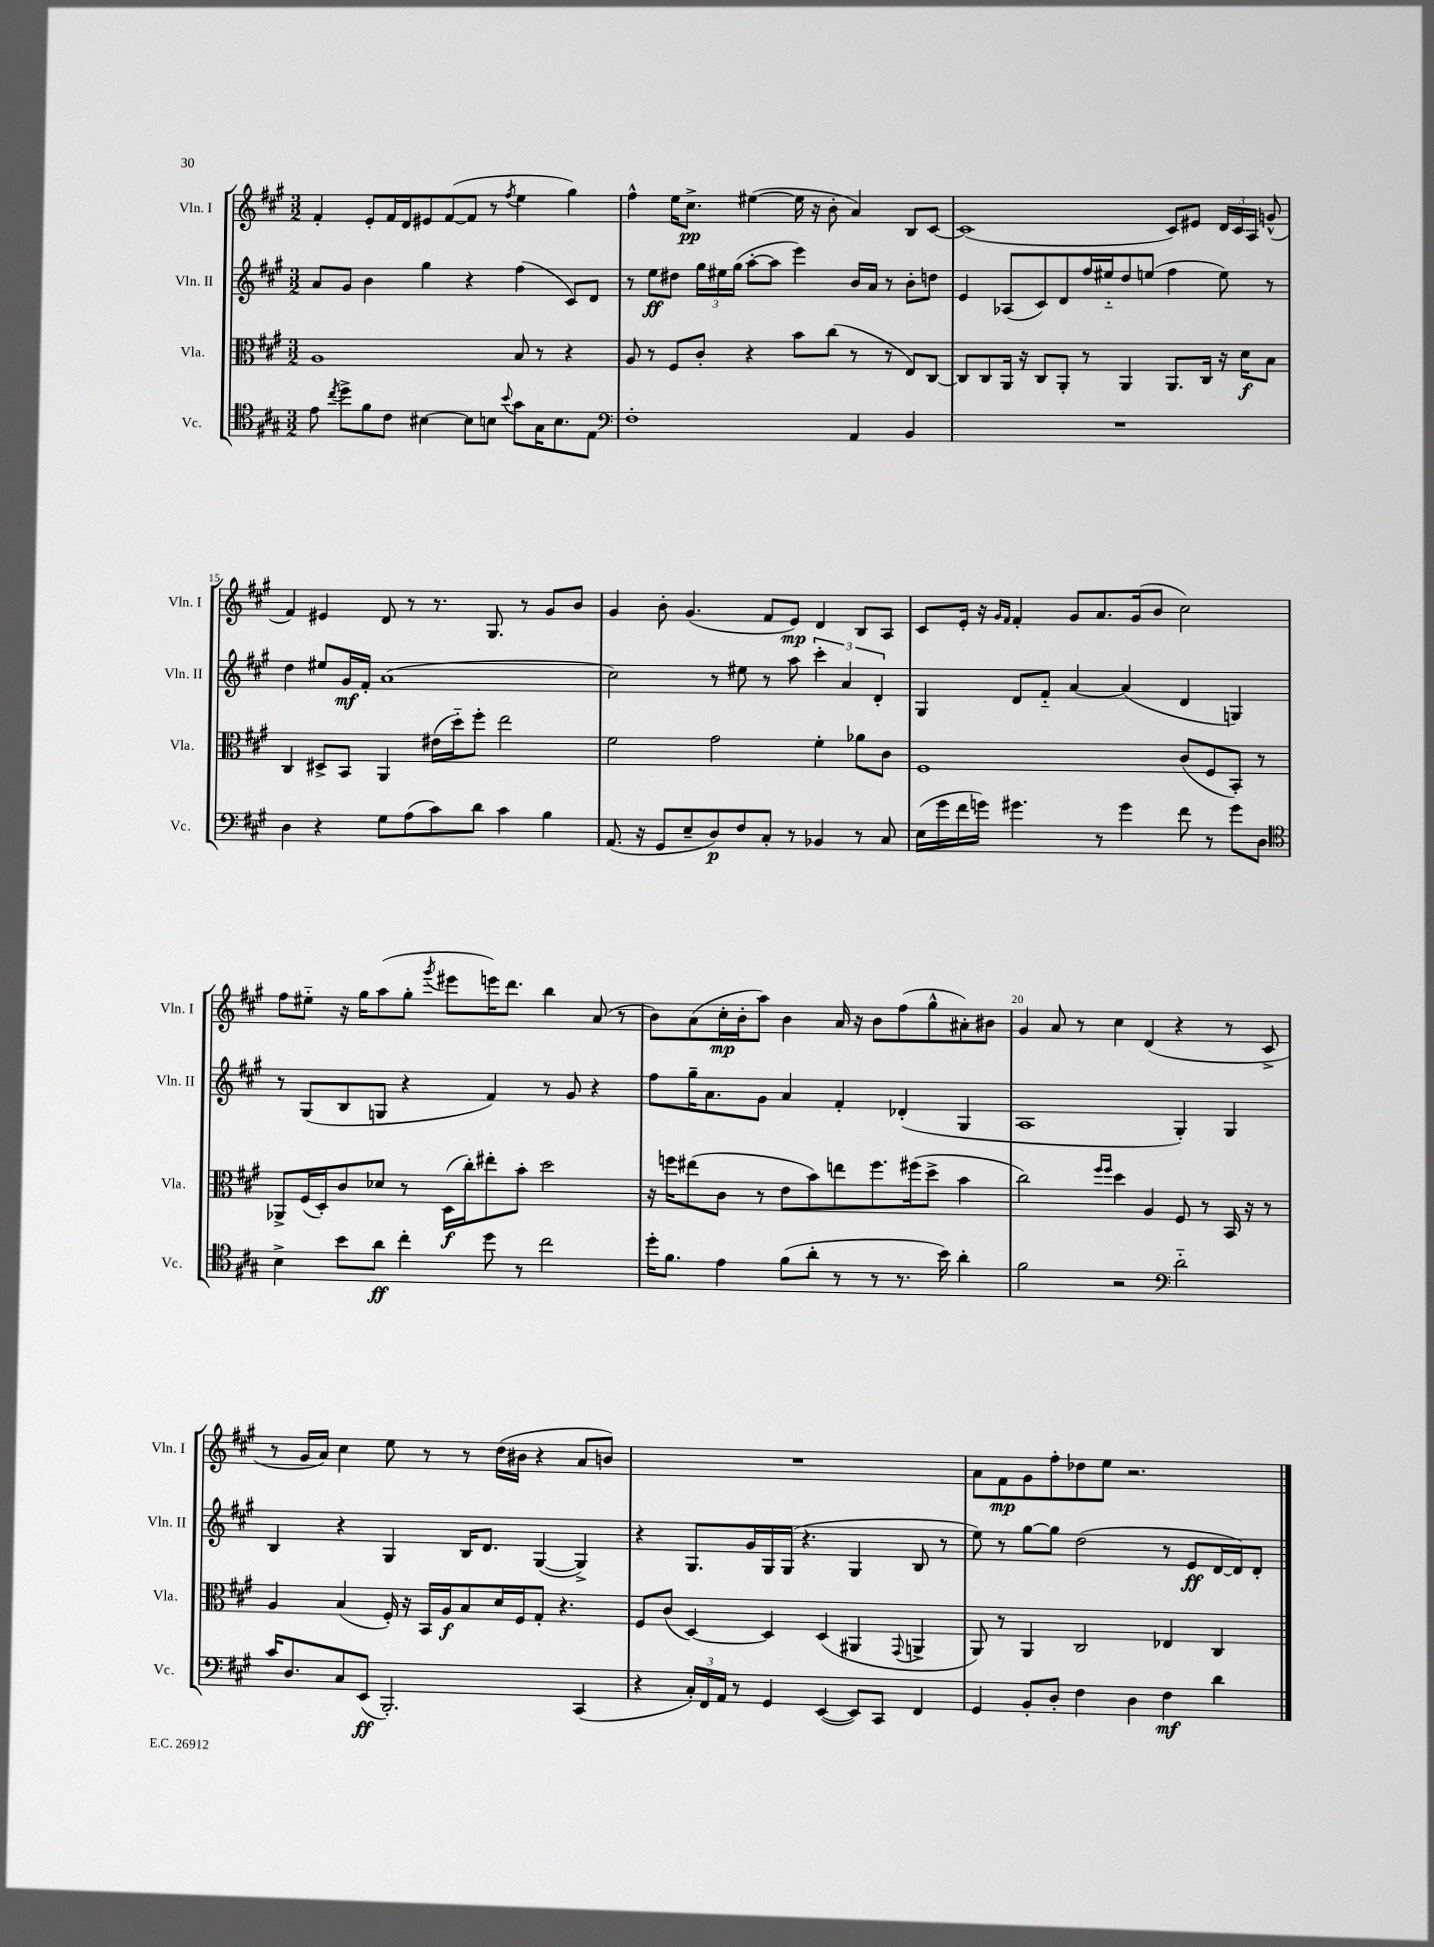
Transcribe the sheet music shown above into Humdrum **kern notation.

**kern	**dynam	**kern	**dynam	**kern	**dynam	**kern	**dynam
*part4	*part4	*part3	*part3	*part2	*part2	*part1	*part1
*staff4	*staff4	*staff3	*staff3	*staff2	*staff2	*staff1	*staff1
*I"Vc.	*	*I"Vla.	*	*I"Vln. II	*	*I"Vln. I	*
*I'Vc.	*	*I'Vla.	*	*I'Vln. II	*	*I'Vln. I	*
*clefC4	*	*clefC3	*	*clefG2	*	*clefG2	*
*k[f#c#g#]	*	*k[f#c#g#]	*	*k[f#c#g#]	*	*k[f#c#g#]	*
*M3/2	*	*M3/2	*	*M3/2	*	*M3/2	*
=12	=12	=12	=12	=12	=12	=12	=12
8e\	.	1A	.	8a/L	.	4f#'/	.
8qcc#/	.	.	.	.	.	.	.
8dd^\L	.	.	.	8g#/J	.	.	.
8f#\	.	.	.	4b\	.	8e'/L	.
8c#\J	.	.	.	.	.	16f#/L	.
.	.	.	.	.	.	16d/J	.
[4B#X\	.	.	.	4gg#\	.	8e#X/	.
.	.	.	.	.	.	([8f#/	.
8B#\L]	.	.	.	4r	.	8f#/J]	.
8Bn\J	.	.	.	.	.	8r	.
8qqb/	.	.	.	.	.	8qff#/	.
8g#\L	.	8B/	.	(4ff#\	.	4ee\	.
16G#\K	.	8r	.	.	.	.	.
8.B\	.	.	.	.	.	.	.
.	.	4r	.	8c#/L)	.	4gg#\)	.
8E\J	.	.	.	8d/J	.	.	.
=13	=13	=13	=13	=13	=13	=13	=13
*clefF4	*	*	*	*	*	*	*
1F#'	.	8A/	.	8r	.	4ff#^^\	.
.	.	8r	.	8ee\L	ff	.	.
.	.	8F#/L	.	8dd#X\J	.	16ee\KL	.
.	.	.	.	.	.	8.cc#^\J	pp
.	.	8c#'/J	.	24gg#\LL	.	.	.
.	.	.	.	24ee#X\	.	.	.
.	.	.	.	(24gg#\JJ	.	.	.
.	.	4r	.	[8aa'\L	.	([4ee#X\	.
.	.	.	.	8aa\J]	.	.	.
.	.	8b\L	.	4eee\)	.	16ee#\]	.
.	.	.	.	.	.	16r	.
.	.	(8cc#\J	.	.	.	8b'\	.
4AA/	.	8r	.	16b/LL	.	4a/)	.
.	.	.	.	16a/JJ	.	.	.
.	.	8r	.	8r	.	.	.
4BB/	.	8E/L)	.	8b'\L	.	8B/L	.
.	.	[8C#/J	.	8ddn\J	.	[8c#/J	.
=14	=14	=14	=14	=14	=14	=14	=14
1.r	.	8C#/L]	.	4e/	.	(1c#]	.
.	.	8C#/	.	.	.	.	.
.	.	16AA/Jk	.	(8A-X/L	.	.	.
.	.	16r	.	.	.	.	.
.	.	8C#/L	.	8c#/)	.	.	.
.	.	8AA'/J	.	8d/	.	.	.
.	.	8r	.	16ff#/L	.	.	.
.	.	.	.	16ee#X/J	.	.	.
.	.	4AA/	.	8dd/	.	.	.
.	.	.	.	(8een/J	.	.	.
.	.	8.AA/L	.	4ff#\	.	8c#/L)	.
.	.	.	.	.	.	8e#X/J	.
.	.	16C#/Jk	.	.	.	.	.
.	.	16r	.	8ee\)	.	24d/LL	.
.	.	.	.	.	.	24c#/	.
.	.	16d\KL	f	.	.	.	.
.	.	.	.	.	.	24A/JJ	.
.	.	8B\J	.	8r	.	(8gn^^/	.
!!LO:LB:g=z
=15	=15	=15	=15	=15	=15	=15	=15
4D\	.	4C#/	.	4dd\	.	4f#/)	.
4r	.	8D#X^/L	.	8ee#X/L	.	4e#X/	.
.	.	8BB/J	.	16g#/L	mf	.	.
.	.	.	.	16f#'/JJ	.	.	.
8G#\L	.	4AA/	.	(1a	.	8d/	.
(8A\	.	.	.	.	.	8r	.
8c#\)	.	(16e#X\LL	.	.	.	8.r	.
.	.	16dd\J)	.	.	.	.	.
8d\J	.	8ff#'\J	.	.	.	.	.
.	.	.	.	.	.	8.G#/	.
4c#\	.	2ee\	.	.	.	.	.
.	.	.	.	.	.	8r	.
4B\	.	.	.	.	.	8g#/L	.
.	.	.	.	.	.	8b/J	.
=16	=16	=16	=16	=16	=16	=16	=16
(8.AA/	.	2f#\	.	2cc#\)	.	4g#/	.
16r	.	.	.	.	.	.	.
8GG#/L	.	.	.	.	.	8b'\	.
8E~/	.	.	.	.	.	(4.g#/	.
8D/)	p	2g#\	.	8r	.	.	.
8F#/	.	.	.	8ee#X\	.	.	.
8C#'/J	.	.	.	8r	.	8f#/L	.
8r	.	.	.	8aa\	.	8e/J)	mp
4BB-X/	.	4f#'\	.	6ccc#'\	.	4d/	.
.	.	.	.	6a/	.	.	.
8r	.	8a-X\L	.	.	.	8B/L	.
.	.	.	.	6d'/	.	.	.
8C#/	.	8c#\J	.	.	.	8A/J	.
=17	=17	=17	=17	=17	=17	=17	=17
(16E\LL	.	1F#	.	4G#/	.	8c#/L	.
16g#\	.	.	.	.	.	.	.
16f#\	.	.	.	.	.	16e'/Jk	.
16gn\JJ)	.	.	.	.	.	16r	.
.	.	.	.	.	.	16qqg#/LL	.
.	.	.	.	.	.	16qqf#/JJ	.
4.g#X\	.	.	.	8d/L	.	4f#'/	.
.	.	.	.	8f#/J	.	.	.
.	.	.	.	[4a/	.	8g#/L	.
8r	.	.	.	.	.	8.a/	.
4g#\	.	.	.	(4a/]	.	.	.
.	.	.	.	.	.	(16g#/k	.
.	.	.	.	.	.	8b/J	.
8f#\	.	(8c#/L	.	4d/	.	2cc#\)	.
8r	.	8F#/	.	.	.	.	.
8g#\L	.	8BB'/J)	.	4Gn/)	.	.	.
8D\J	.	8r	.	.	.	.	.
!!LO:LB:g=z
=18	=18	=18	=18	=18	=18	=18	=18
*clefC4	*	*	*	*	*	*	*
4B^\	.	8AA-X^/L	.	8r	.	8ff#\L	.
.	.	(16F#/L	.	(8G#/L	.	8ee#X\J	.
.	.	16D'/J)	.	.	.	.	.
8b\L	.	8c#/	.	8B/	.	16r	.
.	.	.	.	.	.	16gg#\KL	.
8a\J	ff	8d-X/J	.	8Gn/J	.	(8aa\	.
4cc#'\	.	8r	.	4r	.	8gg#'\J	.
.	.	.	.	.	.	8qggg#/	.
.	.	(16D\LL	f	.	.	8eee#X\L	.
.	.	16cc#'\J)	.	.	.	.	.
8dd\	.	8ee#X'\	.	4f#/)	.	16eeen\K)	.
.	.	.	.	.	.	8.ddd\J	.
8r	.	8b'\J	.	.	.	.	.
2cc#\	.	2dd\	.	8r	.	4bb\	.
.	.	.	.	8g#/	.	.	.
.	.	.	.	4r	.	(8a/	.
.	.	.	.	.	.	8r	.
=19	=19	=19	=19	=19	=19	=19	=19
16dd'\KL	.	16r	.	8ff#\L	.	8b\L)	.
8.f#\J	.	16ffn\KL	.	.	.	.	.
.	.	(8ee#X\	.	16gg#~\K	.	(8a\	.
.	.	.	.	8.a\	.	.	.
4e\	.	8c#\J	.	.	.	16cc#'\L	mp
.	.	.	.	.	.	16b'\J	.
.	.	8r	.	8g#\J	.	8aa\J)	.
(8f#\L	.	8e\L	.	4a/	.	4b\	.
8a'\J	.	8b\)	.	.	.	.	.
8r	.	8een\	.	4f#'/	.	16a/	.
.	.	.	.	.	.	16r	.
8r	.	8.ff\	.	.	.	8b\L	.
8.r	.	.	.	(4d-X'/	.	(8ff#\	.
.	.	(16ff#X\k	.	.	.	.	.
.	.	8dd^\J	.	.	.	8gg#^^\	.
16b\)	.	.	.	.	.	.	.
4a'\	.	4b\	.	4G#/	.	8a#X'\)	.
.	.	.	.	.	.	8b#X\J	.
=20	=20	=20	=20	=20	=20	=20	=20
2f#\	.	2cc#\)	.	1A	.	4g#/	.
.	.	.	.	.	.	8a/	.
.	.	.	.	.	.	8r	.
.	.	16qqff#/LL	.	.	.	.	.
.	.	16qqff#/JJ	.	.	.	.	.
2r	.	4dd\	.	.	.	4cc#\	.
.	.	4A/	.	.	.	(4d/	.
*clefF4	*	*	*	*	*	*	*
2d\	.	8F#/	.	4G#'/)	.	4r	.
.	.	8r	.	.	.	.	.
.	.	16BB/	.	4G#/	.	8r	.
.	.	16r	.	.	.	.	.
.	.	8r	.	.	.	8c#^/	.
!!LO:LB:g=z
=21	=21	=21	=21	=21	=21	=21	=21
16c#/KL	.	4A/	.	4B/	.	8r	.
8.D/	.	.	.	.	.	.	.
.	.	.	.	.	.	16g#/LL	.
.	.	.	.	.	.	16a/JJ)	.
8C#/	.	(4B/	.	4r	.	4cc#\	.
(8EE/J	ff	.	.	.	.	.	.
2.BBB'/)	.	16F#'/)	.	4G#/	.	8ee\	.
.	.	16r	.	.	.	.	.
.	.	16BB/LL	.	.	.	8r	.
.	.	16A/J	f	.	.	.	.
.	.	8B/	.	16B/KL	.	8r	.
.	.	.	.	8.d/J	.	.	.
.	.	16d/L	.	.	.	(16dd\LL	.
.	.	16F#/J	.	.	.	16b#X\JJ	.
.	.	8G#'/J	.	([4G#/	.	4r	.
.	.	4.r	.	.	.	.	.
(4CC#/	.	.	.	4G#^/])	.	8a/L	.
.	.	.	.	.	.	8bn/J)	.
=22	=22	=22	=22	=22	=22	=22	=22
4r	.	8F#/L	.	4r	.	1.r	.
.	.	(8c#/J	.	.	.	.	.
24C#'/LL)	.	[4D/)	.	8.G#/L	.	.	.
24FF#/	.	.	.	.	.	.	.
24AA/JJ	.	.	.	.	.	.	.
8r	.	.	.	.	.	.	.
.	.	.	.	16g#/L	.	.	.
4GG#/	.	4D/]	.	16G#/	.	.	.
.	.	.	.	(16G#/JJ	.	.	.
.	.	.	.	4.r	.	.	.
([4EE/	.	(4D/	.	.	.	.	.
8EE/L])	.	4AA#X/	.	4G#/	.	.	.
8CC#/J	.	.	.	.	.	.	.
.	.	8qqGG#/	.	.	.	.	.
4FF#/	.	4AAn^/	.	8B/	.	.	.
.	.	.	.	8r	.	.	.
=23	=23	=23	=23	=23	=23	=23	=23
4GG#/	.	8AA/)	.	8ee\)	.	8a\L	.
.	.	8r	.	8r	.	8f#\	mp
8BB'/L	.	4AA/	.	[8gg#\L	.	8g#\	.
8D'/J	.	.	.	8gg#\J]	.	8ff#'\	.
4F#\	.	2C#/	.	(2dd\	.	8dd-X\	.
.	.	.	.	.	.	8ee\J	.
4D\	.	.	.	.	.	2.r	.
4F#\	mf	4E-X/	.	8r	.	.	.
.	.	.	.	8e/L	ff	.	.
4d\	.	4C#/	.	[16d/L	.	.	.
.	.	.	.	16d/J])	.	.	.
.	.	.	.	8d'/J	.	.	.
==	==	==	==	==	==	==	==
*-	*-	*-	*-	*-	*-	*-	*-
